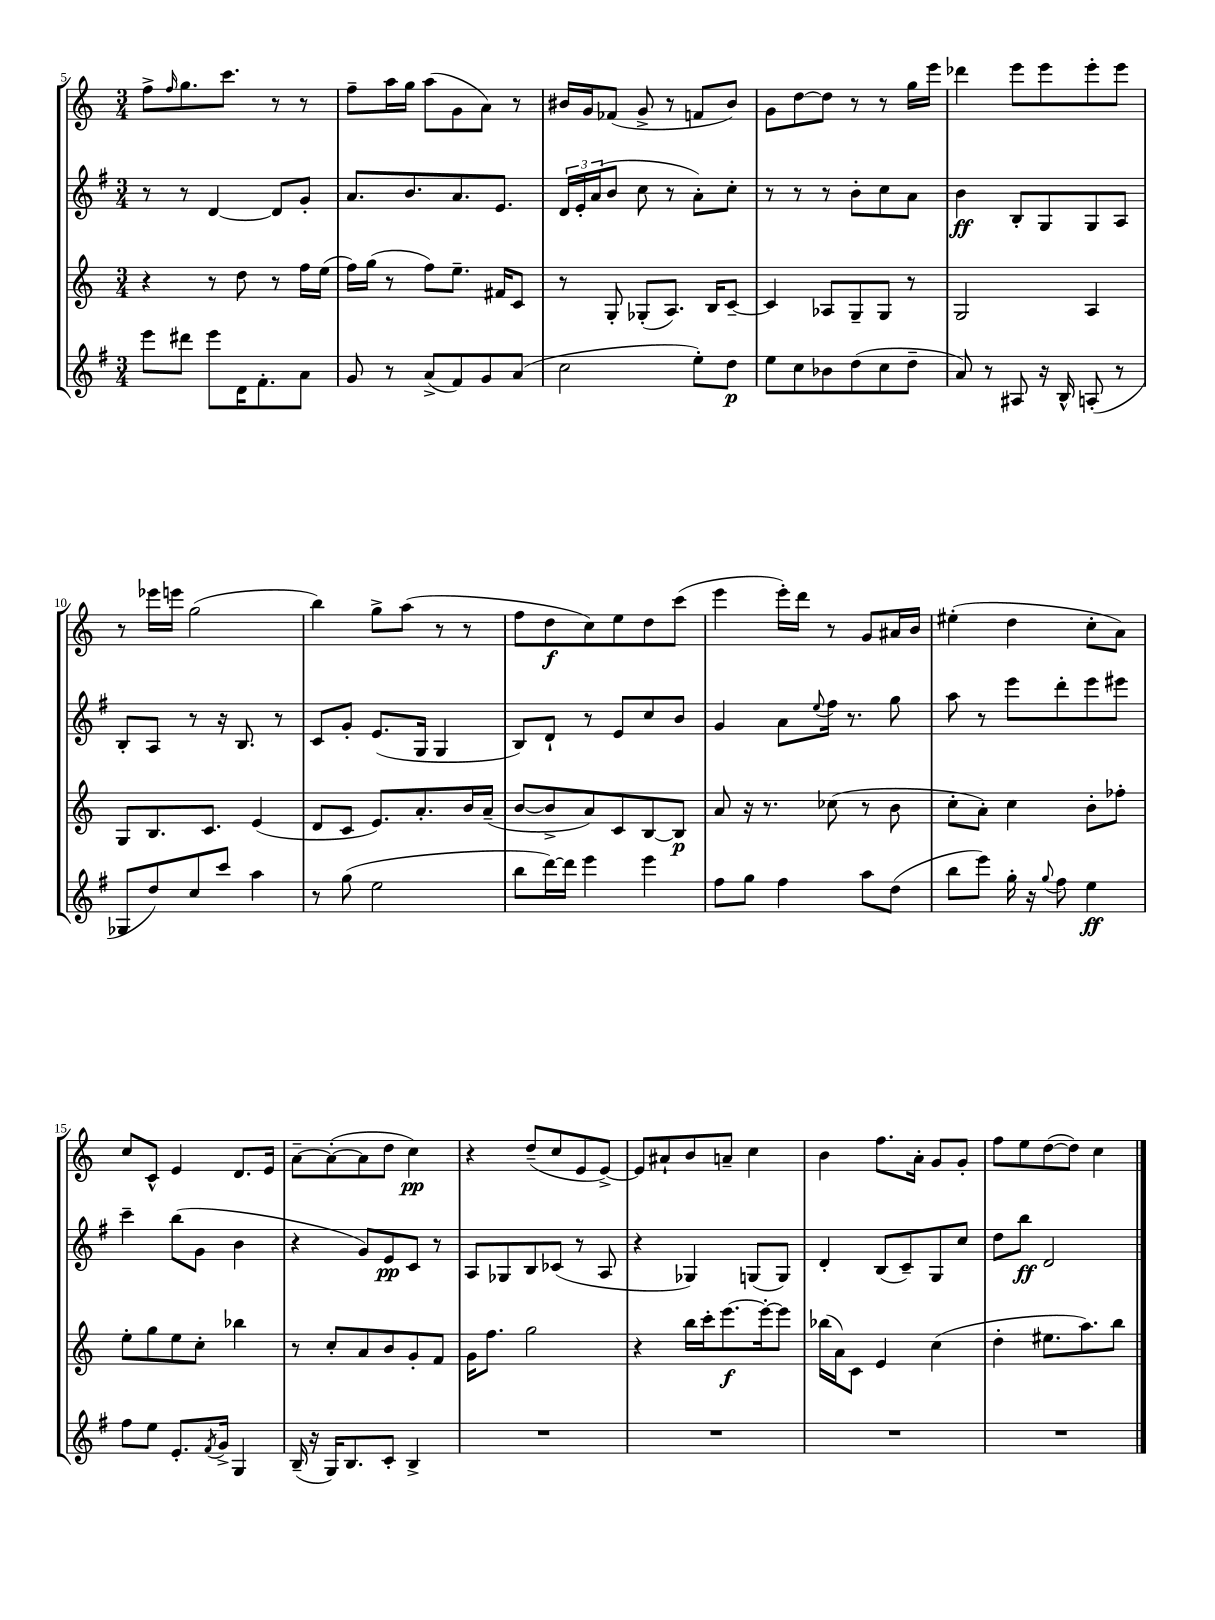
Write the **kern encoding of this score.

**kern	**kern	**kern	**kern
*staff4	*staff3	*staff2	*staff1
*clefG2	*clefG2	*clefG2	*clefG2
*k[f#]	*k[]	*k[f#]	*k[]
*M3/4	*M3/4	*M3/4	*M3/4
8eee	4r	8r	8ff^
.	.	.	16qqff
8ddd#	.	8r	8.gg
8eee	8r	[4d	.
.	.	.	8.ccc
16d	8dd	.	.
8.f#'	.	.	.
.	8r	8d]	8r
8a	16ff	8g'	8r
.	(16ee	.	.
=	=	=	=
8g	16ff)	8.a	8ff~
.	(16gg	.	.
8r	8r	.	16aa
.	.	8.b	16gg
(8a^	8ff)	.	(8aa
8f#)	8.ee~	8.a	8g
8g	.	.	8a)
.	16f#	8.e	.
(8a	8c	.	8r
=	=	=	=
2cc	8r	24d	16b#
.	.	24e'	.
.	.	.	16g
.	.	(24a	.
.	8G'	8b	(8f-
.	(8G-'	8cc	8g^
.	8.A)	8r	8r
8ee')	.	8a')	8f
.	16B	.	.
8dd	[8c~	8cc'	8b#)
=	=	=	=
8ee	4c]	8r	8g
8cc	.	8r	[8dd
8b-	8A-	8r	8dd]
(8dd	8G~	8b'	8r
8cc	8G	8cc	8r
8dd~	8r	8a	16gg
.	.	.	16eee
=	=	=	=
8a)	2G	4b	4ddd-
8r	.	.	.
8A#	.	8B'	8eee
16r	.	8G	8eee
16B^^	.	.	.
(8A'	4A	8G	8eee'
8r	.	8A	8eee
=	=	=	=
8G-	8G	8B'	8r
8dd)	8.B	8A	16eee-
.	.	.	16eee
8cc	.	8r	(2gg
.	8.c	.	.
8ccc	.	16r	.
.	.	8.B	.
4aa	(4e	.	.
.	.	8r	.
=	=	=	=
8r	8d	8c	4bb)
(8gg	8c	8g'	.
2ee	8.e)	(8.e	8gg^
.	.	.	(8aa
.	8.a'	16G	.
.	.	4G	8r
.	16b	.	8r
.	(16a~	.	.
=	=	=	=
8bb	[8b	8B)	8ff
[16ddd)	8b^]	8d`	8dd
16ddd]	.	.	.
4eee	8a)	8r	8cc)
.	8c	8e	8ee
4eee	[8B	8cc	8dd
.	8B]	8b	(8ccc
=	=	=	=
8ff#	8a	4g	4eee
8gg	16r	.	.
.	8.r	.	.
4ff#	.	8a	16eee')
.	.	.	16ddd
.	.	8qqee	.
.	(8cc-	16ff#	8r
.	.	8.r	.
8aa	8r	.	8g
(8dd	8b	8gg	16a#
.	.	.	16b
=	=	=	=
8bb	8cc'	8aa	(4ee#'
8eee)	8a')	8r	.
16gg'	4cc	8eee	4dd
16r	.	.	.
8qqgg	.	.	.
8ff#	.	8ddd'	.
4ee	8b'	8eee	8cc'
.	8ff-'	8eee#	8a)
=	=	=	=
8ff#	8ee'	4ccc~	8cc
8ee	8gg	.	8c^^
8.e'	8ee	(8bb	4e
.	8cc'	8g	.
8qf#	.	.	.
16g^	.	.	.
4G	4bb-	4b	8.d
.	.	.	16e
=	=	=	=
(16B~	8r	4r	[8a~
16r	.	.	.
16G)	8cc'	.	(8a'_
8.B	.	.	.
.	8a	8g)	8a]
8c'	8b	8e	8dd
4B^	8g'	8c	4cc)
.	8f	8r	.
=	=	=	=
2.r	16g	8A	4r
.	8.ff	.	.
.	.	8G-	.
.	2gg	8B	(8dd~
.	.	(8c-	8cc
.	.	8r	8e
.	.	8A	[8e^)
=	=	=	=
2.r	4r	4r	8e]
.	.	.	8a#`
.	16bb	4G-)	8b
.	16ccc'	.	.
.	[8.eee	.	8a~
.	.	(8G	4cc
.	16eee'_	.	.
.	8eee]	8G)	.
=	=	=	=
2.r	(16bb-	4d'	4b
.	16a)	.	.
.	8c	.	.
.	4e	(8B	8.ff
.	.	8c~)	.
.	.	.	16a'
.	(4cc	8G	8g
.	.	8cc	8g'
=	=	=	=
2.r	4dd'	8dd	8ff
.	.	8bb	8ee
.	8.ee#	2d	([8dd
.	.	.	8dd])
.	8.aa)	.	.
.	.	.	4cc
.	8bb	.	.
==	==	==	==
*-	*-	*-	*-
